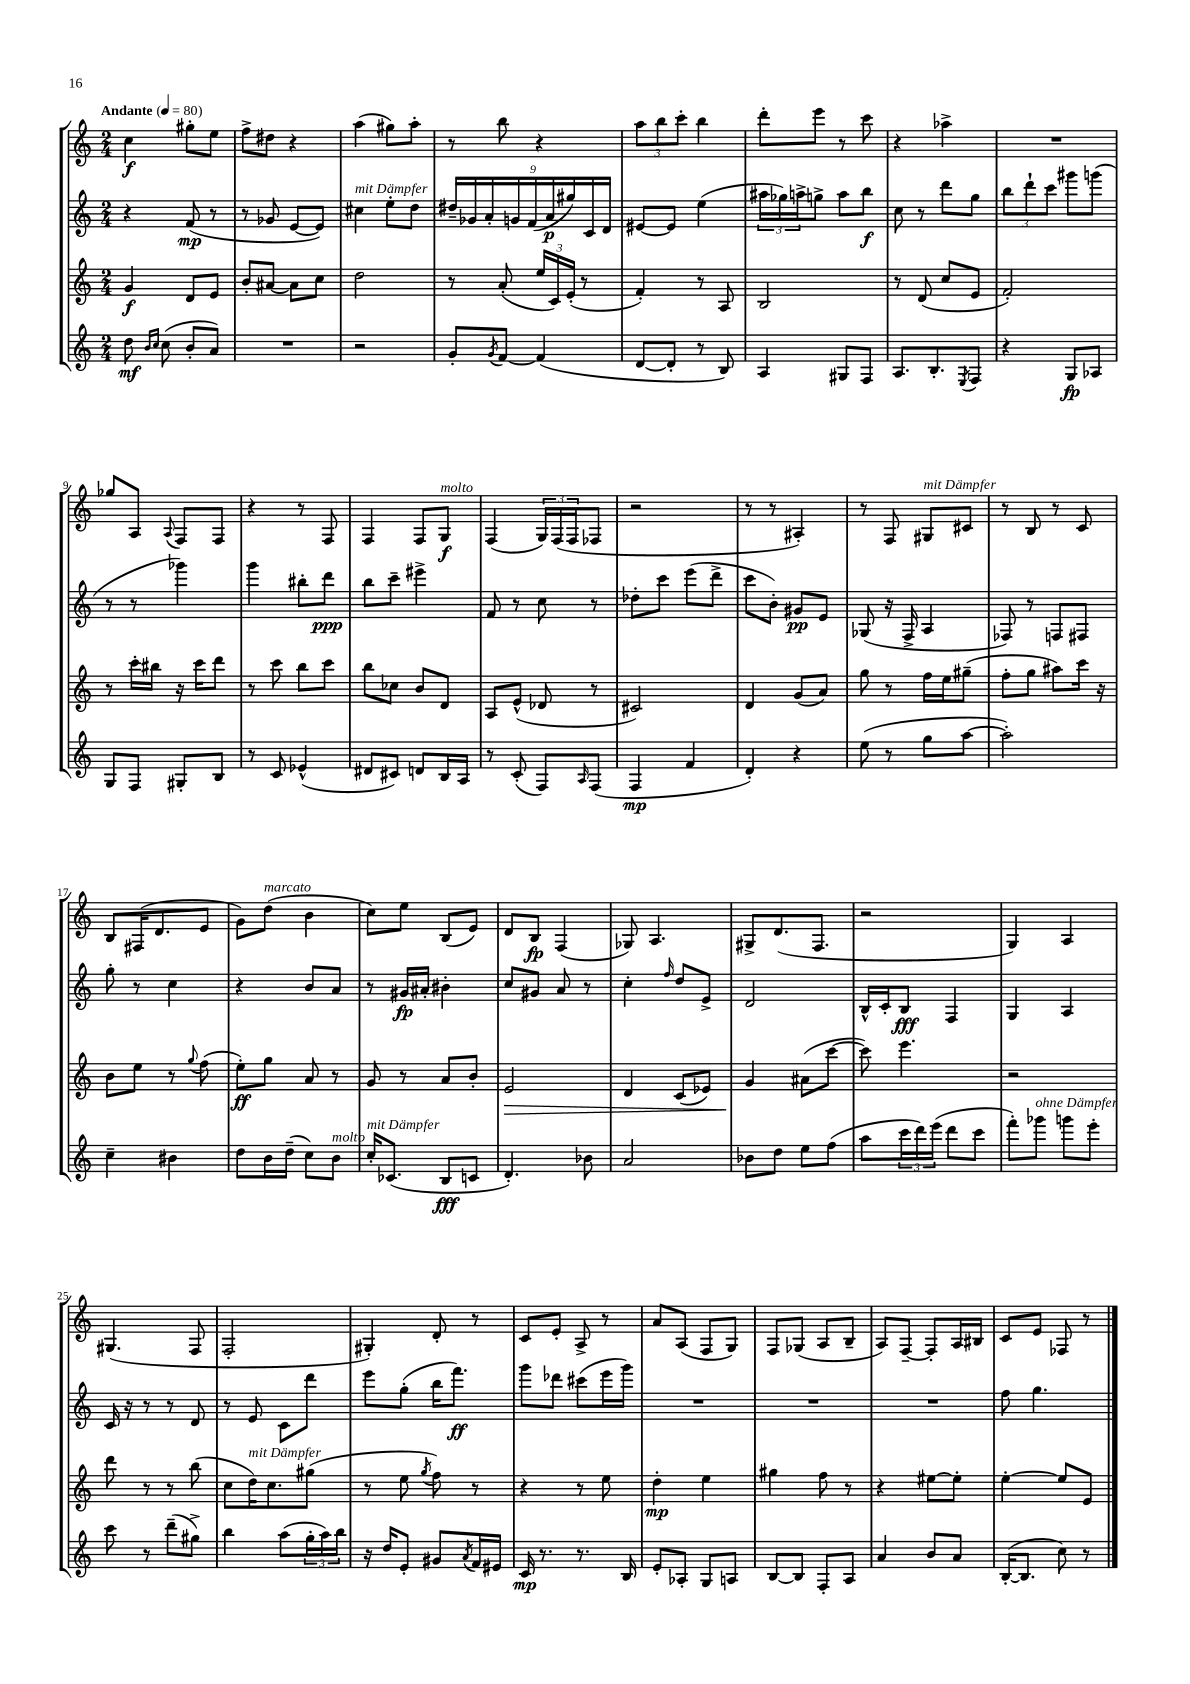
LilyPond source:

<<
\new StaffGroup <<
\new Staff = "s0" {
    \clef treble \key c \major \numericTimeSignature \time 2/4 \tempo "Andante" 4 = 80
    c''4\f gis''8-. e''8 |
    f''8-> dis''8 r4 |
    a''4( gis''8) a''8-. |
    r8 b''8 r4 |
    \tuplet 3/2 { a''8 b''8 c'''8-. } b''4 |
    d'''8-. e'''8 r8 c'''8 |
    r4 aes''4-> |
    R2 |
    ges''8 a8 \appoggiatura { a8 } f8 f8 |
    r4 r8 f8 |
    f4 f8 g8\f^\markup { \italic "molto" } |
    f4( \tuplet 3/2 { g16) f16( f16 } fes8 |
    r2 |
    r8 r8 ais4-.) |
    r8 f8 gis8^\markup { \italic "mit Dämpfer" } cis'8 |
    r8 b8 r8 c'8 |
    b8 fis16( d'8. e'8 |
    g'8) d''8^\markup { \italic "marcato" }( b'4 |
    c''8) e''8 b8( e'8) |
    d'8 b8\fp f4( |
    ges8) a4. |
    gis8-> d'8.( f8. |
    r2 |
    g4) a4 |
    gis4.( f8 |
    f2-. |
    gis4-.) d'8-. r8 |
    c'8 e'8-. a8-> r8 |
    a'8 a8( f8 g8) |
    f8 ges8( a8 b8-- |
    a8) f8~-- f8-. a16 bis16 |
    c'8 e'8 fes8 r8 \bar "|." |
}
\new Staff = "s1" {
    \clef treble \key c \major \numericTimeSignature \time 2/4
    r4 f'8\mp( r8 |
    r8 ges'8 e'8~ e'8) |
    cis''4^\markup { \italic "mit Dämpfer" } e''8-. d''8 |
    \tuplet 9/8 { dis''16-- ges'16 a'16-. g'16 f'16( a'16\p gis''16) c'16 d'16 } |
    eis'8~ eis'8 e''4( |
    \tuplet 3/2 { ais''16 ges''16) a''16-> } g''8-> a''8 b''8\f |
    c''8 r8 d'''8 g''8 |
    \tuplet 3/2 { b''8 d'''8-! c'''8 } gis'''8 g'''8( |
    r8 r8 ges'''4) |
    g'''4 bis''8-. d'''8\ppp |
    b''8 c'''8-- eis'''4-> |
    f'8 r8 c''8 r8 |
    des''8-. c'''8 e'''8( d'''8-> |
    c'''8 b'8-.) gis'8\pp e'8 |
    ges8( r16 f16-> a4 |
    fes8) r8 f8 fis8 |
    g''8-. r8 c''4 |
    r4 b'8 a'8 |
    r8 gis'16\fp ais'16-. bis'4-. |
    c''8 gis'8 a'8 r8 |
    c''4-. \grace { f''16 } d''8 e'8-> |
    d'2 |
    b16-^ c'16-. b8\fff f4 |
    g4 a4 |
    c'16 r16 r8 r8 d'8 |
    r8 e'8 c'8 d'''8 |
    e'''8 g''8-.( b''16 f'''8.\ff) |
    g'''8 des'''8 cis'''8( e'''16 g'''16) |
    R2 |
    R2 |
    R2 |
    f''8 g''4. \bar "|." |
}
\new Staff = "s2" {
    \clef treble \key c \major \numericTimeSignature \time 2/4
    g'4\f d'8 e'8 |
    b'8-. ais'8~ ais'8 c''8 |
    d''2 |
    r8 a'8-.( \tuplet 3/2 { e''16 c'16) e'16-.( } r8 |
    f'4-.) r8 a8 |
    b2 |
    r8 d'8( c''8 e'8 |
    f'2-.) |
    r8 c'''16-. bis''16 r16 c'''16 d'''8 |
    r8 c'''8 b''8 c'''8 |
    b''8 ces''8 b'8 d'8 |
    a8 e'8-^( des'8 r8 |
    cis'2) |
    d'4 g'8( a'8) |
    g''8 r8 f''16 e''16 gis''8--( |
    f''8-. g''8 ais''8) c'''16 r16 |
    b'8 e''8 r8 \appoggiatura { g''8 } f''8( |
    e''8-.\ff) g''8 a'8 r8 |
    g'8 r8 a'8 b'8-. |
    e'2\> |
    d'4 c'8( ees'8) |
    g'4\! ais'8( c'''8~ |
    c'''8) e'''4. |
    r2 |
    d'''8 r8 r8 b''8( |
    c''8 d''16^\markup { \italic "mit Dämpfer" }) c''8. gis''8( |
    r8 e''8 \acciaccatura { g''8 } f''8) r8 |
    r4 r8 e''8 |
    d''4-.\mp e''4 |
    gis''4 f''8 r8 |
    r4 eis''8~ eis''8-. |
    e''4~-. e''8 e'8 \bar "|." |
}
\new Staff = "s3" {
    \clef treble \key c \major \numericTimeSignature \time 2/4
    d''8\mf \grace { b'16 c''16 } c''8( b'8-. a'8) |
    R2 |
    r2 |
    g'8-. \acciaccatura { g'8 } f'8~ f'4( |
    d'8~ d'8-. r8 b8) |
    a4 gis8 f8 |
    a8. b8.-. \acciaccatura { e8 } f8 |
    r4 g8\fp aes8 |
    g8 f8 gis8-. b8 |
    r8 c'8 ees'4-^( |
    dis'8 cis'8) d'8 b16 a16 |
    r8 c'8-.( f8) \grace { a16 } f8( |
    f4\mp f'4 |
    d'4-.) r4 |
    e''8( r8 g''8 a''8~ |
    a''2-.) |
    c''4-- bis'4 |
    d''8 b'16 d''16--( c''8) b'8^\markup { \italic "molto" } |
    c''16-.^\markup { \italic "mit Dämpfer" } ces'8.( b8\fff c'8 |
    d'4.-.) bes'8 |
    a'2 |
    bes'8 d''8 e''8 f''8( |
    a''8 \tuplet 3/2 { c'''16 d'''16) e'''16( } d'''8 c'''8 |
    f'''8-.) ges'''8^\markup { \italic "ohne Dämpfer" } g'''8 e'''8-. |
    c'''8 r8 d'''8--( gis''8->) |
    b''4 a''8( \tuplet 3/2 { g''16-. a''16) b''16 } |
    r16 d''16 e'8-. gis'8 \acciaccatura { a'8 } f'16 eis'16 |
    c'16\mp r8. r8. b16 |
    e'8-. aes8-. g8 a8 |
    b8~ b8 f8-. a8 |
    a'4 b'8 a'8 |
    b16~-.( b8. c''8) r8 \bar "|." |
}
>>
>>
